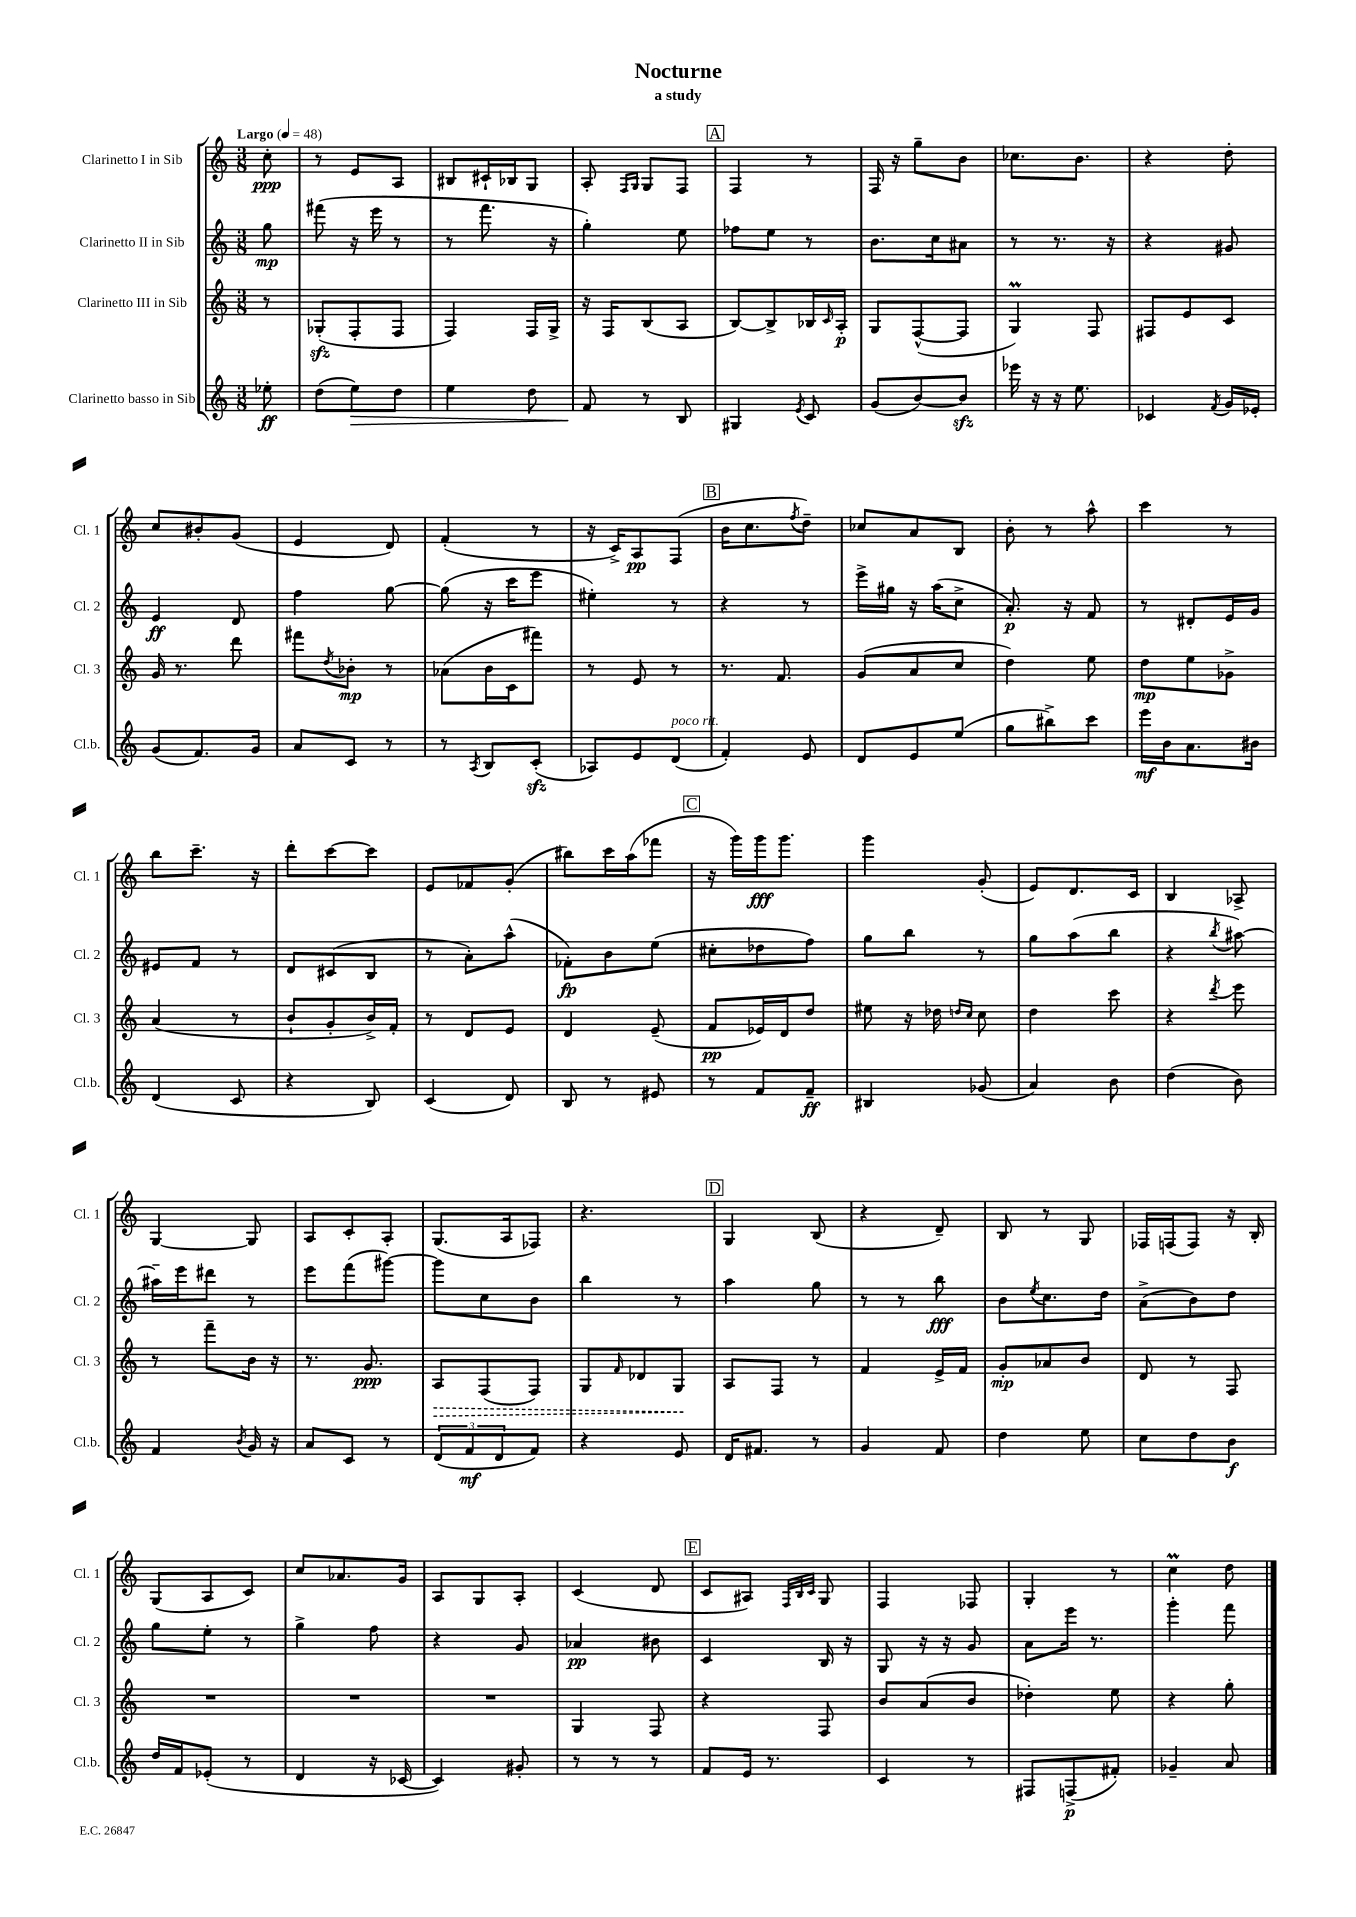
\header { title = "Nocturne" subtitle = "a study" }
<<
\new StaffGroup <<
\new Staff = "s0" \with { instrumentName = "Clarinetto I in Sib" shortInstrumentName = "Cl. 1" } {
    \clef treble \key c \major \numericTimeSignature \time 3/8 \partial 8 \tempo "Largo" 4 = 48
    c''8-.\ppp |
    r8 e'8 a8 |
    bis8 cis'16-! bes16 g8 |
    a8-. \grace { f16 g16 } g8 f8 |
    \mark \markup { \box "A" } f4 r8 |
    f16 r16 g''8-- b'8 |
    ces''8. b'8. |
    r4 d''8-. |
    c''8 bis'8-. g'8( |
    e'4 d'8) |
    f'4-.( r8 |
    r16 c'16->) a8\pp f8( |
    \mark \markup { \box "B" } b'16 c''8. \acciaccatura { f''8 } d''8--) |
    ces''8 a'8 b8 |
    b'8-. r8 a''8-^ |
    c'''4 r8 |
    b''8 c'''8.-- r16 |
    d'''8-. c'''8~ c'''8 |
    e'8 fes'8 g'8-.( |
    bis''8) c'''16 a''16( fes'''8 |
    \mark \markup { \box "C" } r16 g'''16) g'''16\fff g'''8. |
    g'''4 g'8-.( |
    e'8) d'8. c'16 |
    b4 aes8-> |
    g4~ g8 |
    a8 c'8-. a8-. |
    g8.( a16 fes8) |
    r4. |
    \mark \markup { \box "D" } g4 b8( |
    r4 d'8--) |
    b8 r8 g8 |
    fes16 f16( f8) r16 b16-. |
    g8( a8 c'8) |
    c''8 aes'8. g'16 |
    a8 g8 a8-. |
    c'4( d'8 |
    \mark \markup { \box "E" } c'8 ais8) \grace { f32 b32 c'32 } g8 |
    f4 fes8 |
    g4-. r8 |
    c''4\prall d''8 \bar "|." |
}
\new Staff = "s1" \with { instrumentName = "Clarinetto II in Sib" shortInstrumentName = "Cl. 2" } {
    \clef treble \key c \major \numericTimeSignature \time 3/8 \partial 8
    g''8\mp |
    fis'''8( r16 e'''16 r8 |
    r8 f'''8. r16 |
    g''4-.) e''8 |
    \mark \markup { \box "A" } fes''8 e''8 r8 |
    b'8. c''16 ais'8 |
    r8 r8. r16 |
    r4 gis'8 |
    e'4\ff d'8 |
    f''4 g''8~ |
    g''8( r16 c'''16 e'''8 |
    eis''4-.) r8 |
    \mark \markup { \box "B" } r4 r8 |
    e'''16-> gis''16 r16 a''16( c''8-> |
    a'8.-.\p) r16 f'8 |
    r8 dis'8-. e'16 g'16 |
    eis'8 f'8 r8 |
    d'8 cis'8( b8 |
    r8 a'8-.) a''8-^( |
    fes'8-.\fp) b'8 e''8( |
    \mark \markup { \box "C" } cis''8-. des''8 f''8) |
    g''8 b''8 r8 |
    g''8 a''8( b''8 |
    r4 \acciaccatura { b''8 } ais''8~) |
    ais''16-- e'''16 dis'''8 r8 |
    e'''8 f'''8( gis'''8~) |
    gis'''8 c''8 b'8 |
    b''4 r8 |
    \mark \markup { \box "D" } a''4 g''8 |
    r8 r8 b''8\fff |
    b'8 \acciaccatura { e''8 } c''8. d''16 |
    a'8->( b'8) d''8 |
    g''8 e''8-. r8 |
    g''4-> f''8 |
    r4 g'8 |
    aes'4\pp bis'8 |
    \mark \markup { \box "E" } c'4 b16 r16 |
    g8 r16 r16 g'8 |
    a'8 e'''16 r8. |
    g'''4-. f'''8 \bar "|." |
}
\new Staff = "s2" \with { instrumentName = "Clarinetto III in Sib" shortInstrumentName = "Cl. 3" } {
    \clef treble \key c \major \numericTimeSignature \time 3/8 \partial 8
    r8 |
    ges8-.\sfz( f8-. f8 |
    f4) f16 g16-> |
    r16 f16 b8( a8 |
    \mark \markup { \box "A" } b8~) b8-> bes16 \grace { c'16 } a16-.\p |
    g8 f8~-^( f8 |
    g4\prall) f8 |
    fis8 e'8 c'8 |
    g'16 r8. d'''8 |
    fis'''8 \acciaccatura { d''8 } bes'8-.\mp r8 |
    aes'8( b'16 c'16 fis'''8) |
    r8 e'8 r8 |
    \mark \markup { \box "B" } r8. f'8. |
    g'8( a'8 c''8 |
    d''4) e''8 |
    d''8\mp e''8 ges'8-> |
    a'4( r8 |
    b'8-! g'8-. b'16->) f'16-. |
    r8 d'8 e'8 |
    d'4 e'8--( |
    \mark \markup { \box "C" } f'8\pp ees'16) d'16 d''8 |
    eis''8 r16 des''16 \grace { d''16 c''16 } c''8 |
    d''4 c'''8 |
    r4 \acciaccatura { d'''8 } e'''8 |
    r8 f'''8-- b'16 r16 |
    r8. g'8.\ppp |
    \once \override Hairpin.style = #'dashed-line a8\> f8( f8) |
    g8 \grace { f'16 } des'8 g8\! |
    \mark \markup { \box "D" } a8 f8 r8 |
    f'4 e'16-> f'16 |
    g'8-.\mp aes'8 b'8 |
    d'8 r8 f8 |
    R4. |
    R4. |
    R4. |
    g4 f8 |
    \mark \markup { \box "E" } r4 f8 |
    b'8 a'8( b'8 |
    des''4-.) e''8 |
    r4 g''8-. \bar "|." |
}
\new Staff = "s3" \with { instrumentName = "Clarinetto basso in Sib" shortInstrumentName = "Cl.b." } {
    \clef treble \key c \major \numericTimeSignature \time 3/8 \partial 8
    ees''8-.\ff |
    d''8( e''8\>) d''8 |
    e''4 d''8 |
    f'8\! r8 b8 |
    \mark \markup { \box "A" } gis4 \acciaccatura { e'8 } c'8 |
    g'8( b'8~) b'8\sfz |
    ees'''16 r16 r16 e''8. |
    ces'4 \acciaccatura { f'8 } g'16 ees'16-. |
    g'8( f'8.) g'16 |
    a'8 c'8 r8 |
    r8 \acciaccatura { a8 } b8 c'8-.\sfz( |
    aes8) e'8 d'8^\markup { \italic "poco rit." }( |
    \mark \markup { \box "B" } f'4-.) e'8 |
    d'8 e'8 e''8( |
    g''8 bis''8->) c'''8 |
    e'''16\mf b'16 a'8. bis'16 |
    d'4( c'8 |
    r4 b8) |
    c'4( d'8) |
    b8 r8 eis'8 |
    \mark \markup { \box "C" } r8 f'8 f'8--\ff |
    bis4 ges'8( |
    a'4) b'8 |
    d''4( b'8) |
    f'4 \acciaccatura { b'8 } g'16 r16 |
    a'8 c'8 r8 |
    \tuplet 3/2 { d'8( f'8\mf d'8 } f'8) |
    r4 e'8 |
    \mark \markup { \box "D" } d'16 fis'8. r8 |
    g'4 f'8 |
    d''4 e''8 |
    c''8 d''8 b'8\f |
    d''16 f'16 ees'8-.( r8 |
    d'4 r16 ces'16~ |
    ces'4) gis'8-. |
    r8 r8 r8 |
    \mark \markup { \box "E" } f'8 e'16 r8. |
    c'4 r8 |
    fis8 f8->\p( fis'8-.) |
    ges'4-- a'8 \bar "|." |
}
>>
>>
\layout { \context { \Score \remove "Bar_number_engraver" } }
